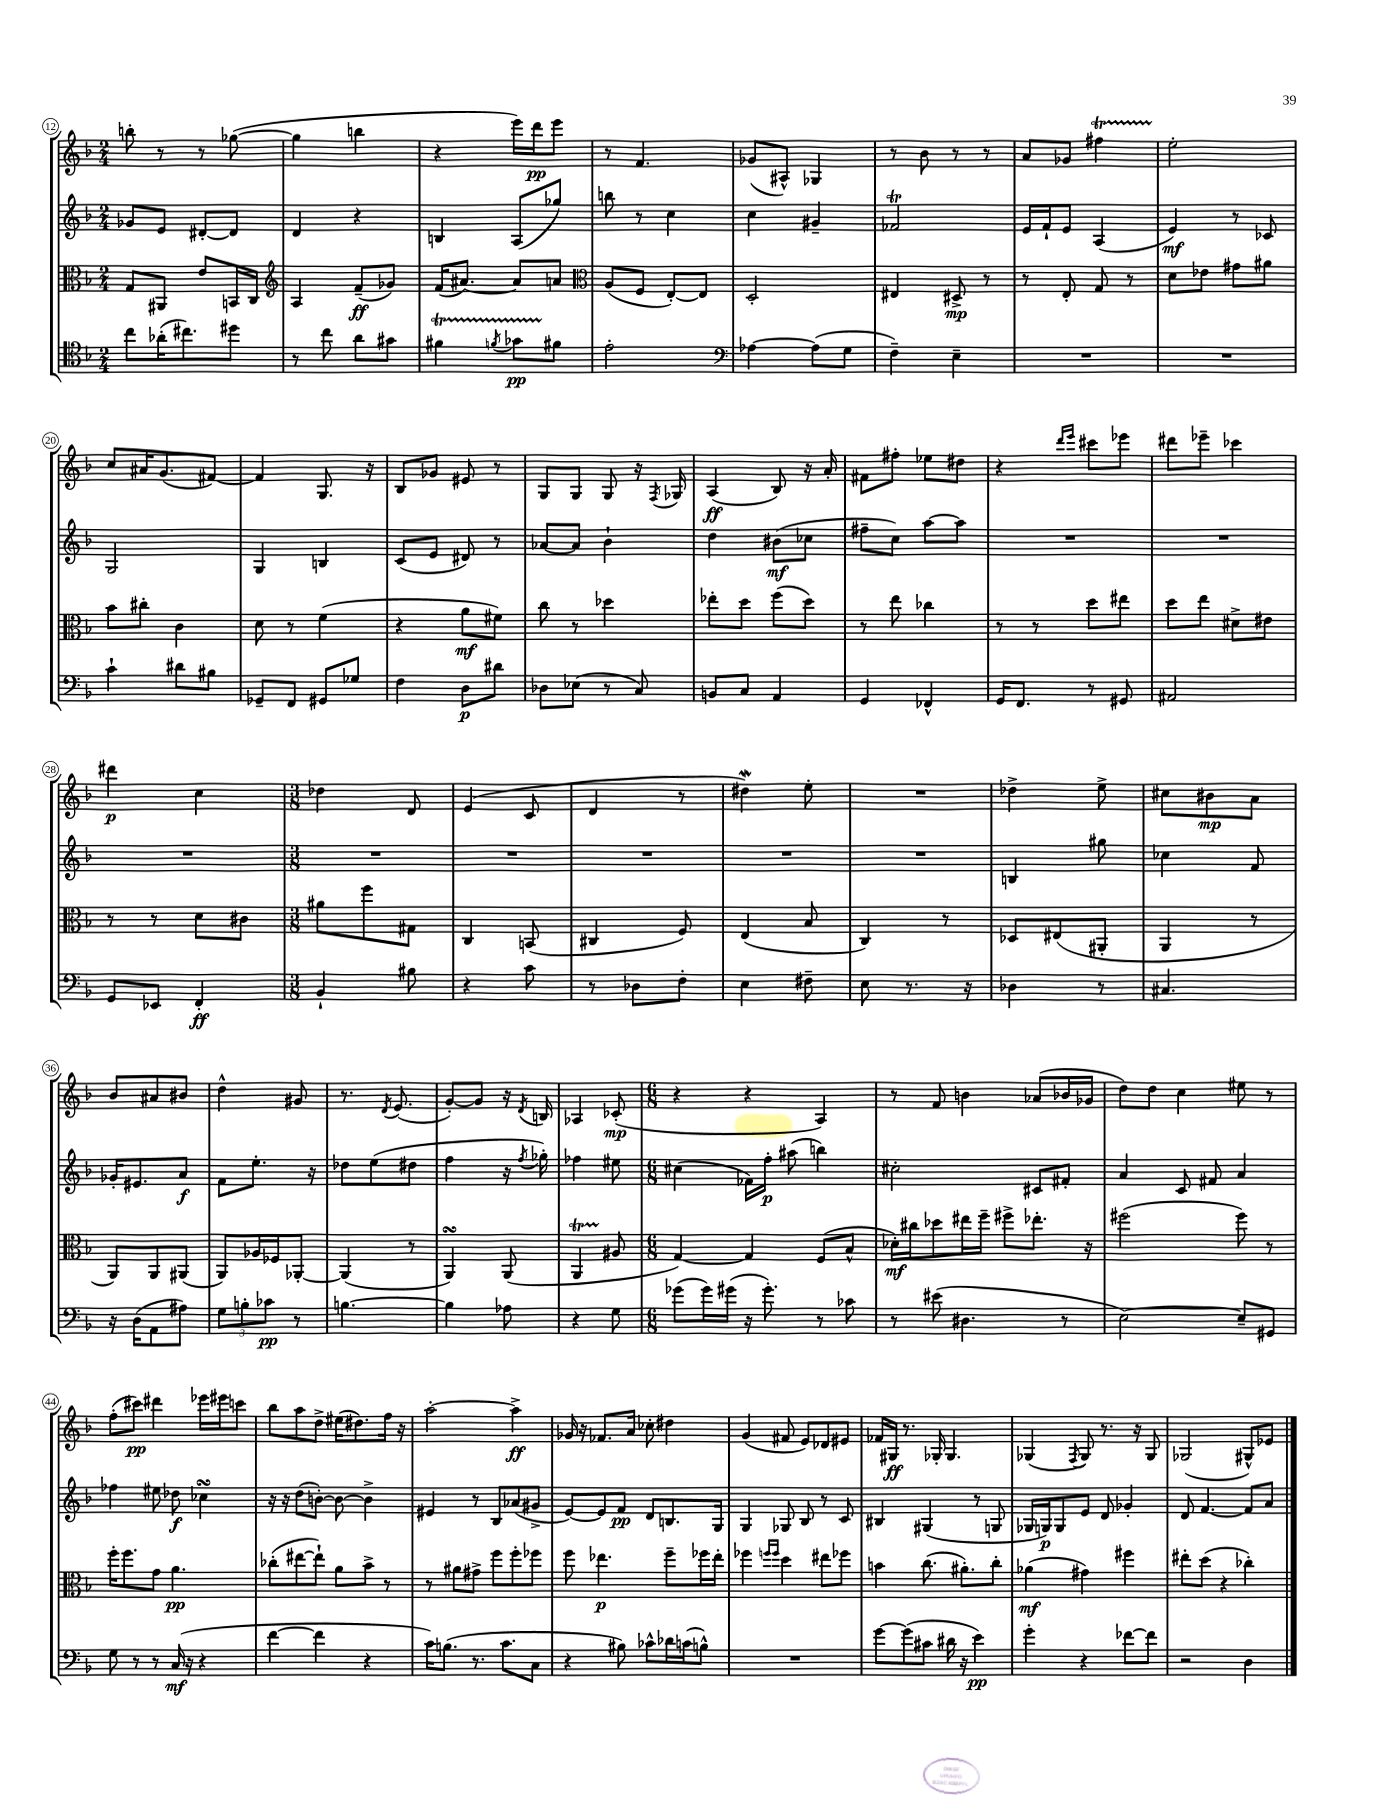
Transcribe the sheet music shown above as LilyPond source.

<<
\new StaffGroup <<
\new Staff = "s0" {
    \clef treble \key f \major \numericTimeSignature \time 2/4
    b''8-. r8 r8 ges''8~( |
    ges''4 b''4 |
    r4 e'''16) d'''16\pp e'''8 |
    r8 f'4. |
    ges'8( ais8-^) ges4 |
    r8 bes'8 r8 r8 |
    a'8 ges'8 fis''4\startTrillSpan |
    e''2-.\stopTrillSpan |
    c''8 ais'16 g'8.( fis'8~) |
    fis'4 g8. r16 |
    bes8 ges'8 eis'8 r8 |
    g8 g8 g8 r16 \acciaccatura { f8 } ges16 |
    a4\ff( bes8) r16 a'16-. |
    fis'8 fis''8-. ees''8 dis''8 |
    r4 \grace { d'''16 e'''16 } cis'''8 ees'''8 |
    dis'''8 ees'''8-- ces'''4 |
    dis'''4\p c''4 |
    \numericTimeSignature \time 3/8 des''4 d'8 |
    e'4( c'8 |
    d'4 r8 |
    dis''4\mordent) e''8-. |
    R4. |
    des''4-> e''8-> |
    cis''8 bis'8\mp a'8 |
    bes'8 ais'8 bis'8 |
    d''4-^ gis'8 |
    r8. \acciaccatura { d'8 } e'8.( |
    g'8~-.) g'8 r16 \acciaccatura { d'8 } b16 |
    aes4 ces'8-.\mp( |
    \numericTimeSignature \time 6/8 r4 r4 a4) |
    r8 f'8 b'4 aes'8( bes'16 ges'16 |
    d''8) d''8 c''4 eis''8 r8 |
    f''8-.( cis'''8\pp) dis'''4 ees'''16 eis'''16 c'''8 |
    bes''8 a''8 d''8-> eis''16( dis''8.) f''16 r16 |
    a''2~-. a''4->\ff |
    ges'16 r16 fes'8. a'16 ces''8-. dis''4 |
    g'4( fis'8 e'8) des'8 eis'8 |
    fes'16 gis16\ff r8. ges16-. ges4. |
    ges4( \acciaccatura { f8 } ges8) r8. r16 ges8 |
    ges2( gis8-^) ees'8 \bar "|." |
}
\new Staff = "s1" {
    \clef treble \key f \major \numericTimeSignature \time 2/4
    ges'8 e'8 dis'8~-. dis'8 |
    d'4 r4 |
    b4 a8( ges''8) |
    b''8 r8 c''4 |
    c''4 gis'4-- |
    fes'2\trill |
    e'16 f'16-! e'8 a4( |
    e'4\mf) r8 ces'8 |
    g2 |
    g4 b4 |
    c'8( e'8 dis'8) r8 |
    aes'8~ aes'8 bes'4-! |
    d''4 bis'8\mf( ces''8 |
    fis''8-- c''8) a''8~ a''8 |
    R2 |
    R2 |
    R2 |
    \numericTimeSignature \time 3/8 R4. |
    R4. |
    R4. |
    R4. |
    R4. |
    b4 gis''8 |
    ces''4 f'8 |
    ges'16-. eis'8. a'8\f |
    f'8 e''8.-. r16 |
    des''8 e''8( dis''8 |
    f''4 r16 \acciaccatura { f''8 } ges''16-.) |
    fes''4 eis''8 |
    \numericTimeSignature \time 6/8 cis''4( fes'16) f''16-.\p ais''8( b''4) |
    cis''2-. cis'8 fis'8-. |
    a'4 c'8 fis'8 a'4 |
    fes''4 eis''8 des''8\f ces''4\turn |
    r16 r16 d''8( b'8~-.) b'8~ b'4-> |
    eis'4 r8 bes8 aes'8( gis'8-> |
    e'8~) e'8 f'8\pp d'8 b8. g16 |
    g4 ges8 bes8 r8 c'8 |
    bis4 gis4( r8 g8 |
    ges16 g16\p) g8 e'8 d'8 ges'4-. |
    d'8 f'4.~ f'8 a'8 \bar "|." |
}
\new Staff = "s2" {
    \clef alto \key f \major \numericTimeSignature \time 2/4
    g8 ais,8 e'8 b,16 c16 |
    \clef treble a4 f'8--\ff( ges'8) |
    f'16( ais'8.~) ais'8 a'8 |
    \clef alto a8( f8 e8~-.) e8 |
    d2-. |
    eis4 dis8->\mp r8 |
    r8 e8-. g8 r8 |
    d'8 ees'8 gis'8 ais'8 |
    bes'8 cis''8-. c'4 |
    d'8 r8 f'4( |
    r4 a'8\mf fis'8) |
    c''8 r8 des''4 |
    ees''8-. d''8 f''8( d''8) |
    r8 e''8 ces''4 |
    r8 r8 d''8 eis''8 |
    d''8 e''8 dis'8-> eis'8 |
    r8 r8 d'8 cis'8 |
    \numericTimeSignature \time 3/8 ais'8 f''8 gis8 |
    c4 b,8( |
    cis4 f8) |
    e4( bes8 |
    c4) r8 |
    des8 eis8( ais,8-. |
    a,4 r8 |
    a,8) a,8 ais,8( |
    a,8) aes16 fes16 aes,8~-. |
    aes,4( r8 |
    a,4\turn) a,8( |
    a,4\startTrillSpan ais8\stopTrillSpan |
    \numericTimeSignature \time 6/8 g4~) g4 f8( bes8-^ |
    des'16-.\mf) cis''16 des''8 eis''16 f''16-- fis''8-> ees''8.-. r16 |
    fis''2( fis''8) r8 |
    f''16-. f''8. g'8 a'4.\pp |
    ces''8-.( eis''8~ eis''8-!) a'8 bes'8-> r8 |
    r8 ais'8 gis'8-> f''8 f''8-. fes''8 |
    f''8 ees''4.\p f''8-- fes''16 ees''16-. |
    fes''4 \grace { f''16 f''16 } d''4 eis''8 fes''8 |
    b'4 c''8.( ais'8.-.) c''8-. |
    aes'4\mf( gis'4) fis''4 |
    eis''8-. d''8( r4 ces''4-.) \bar "|." |
}
\new Staff = "s3" {
    \clef tenor \key f \major \numericTimeSignature \time 2/4
    c''8 aes'16-.( cis''8.) dis''8 |
    r8 c''8 a'8 gis'8 |
    fis'4\startTrillSpan \acciaccatura { f'8 } ges'8\pp fis'8\stopTrillSpan |
    e'2-. |
    \clef bass aes4~ aes8( g8 |
    f4--) e4-- |
    R2 |
    R2 |
    c'4-! dis'8 bis8 |
    ges,8-- f,8 gis,8 ges8 |
    f4 d8\p dis'8 |
    des8 ees8( r8 c8) |
    b,8 c8 a,4 |
    g,4 fes,4-^ |
    g,16 f,8. r8 gis,8 |
    ais,2 |
    g,8 ees,8 f,4-.\ff |
    \numericTimeSignature \time 3/8 bes,4-! bis8 |
    r4 c'8 |
    r8 des8 f8-. |
    e4 fis8-- |
    e8 r8. r16 |
    des4 r8 |
    cis4. |
    r16 d16( a,8 ais8) |
    \tuplet 3/2 { g8 b8-. ces'8\pp } r8 |
    b4.~ |
    b4 aes8 |
    r4 g8 |
    \numericTimeSignature \time 6/8 ges'8( ges'16) gis'16( r16 gis'8.-.) r8 ces'8 |
    r8 eis'8( dis4. r8 |
    e2~) e8-- gis,8 |
    g8 r8 r8 c16\mf( r16 r4 |
    f'4~ f'4 r4 |
    c'16) b8.( r8. c'8. c8 |
    r4 bis8) ces'8-^ des'16 c'16( b8-^) |
    R2. |
    g'8~ g'8( cis'8 dis'16 r16 e'4\pp) |
    g'4-. r4 fes'8~ fes'8 |
    r2 d4 \bar "|." |
}
>>
>>
\layout { \context { \Score currentBarNumber = #12 \override BarNumber.stencil = #(make-stencil-circler 0.1 0.3 ly:text-interface::print) } }
